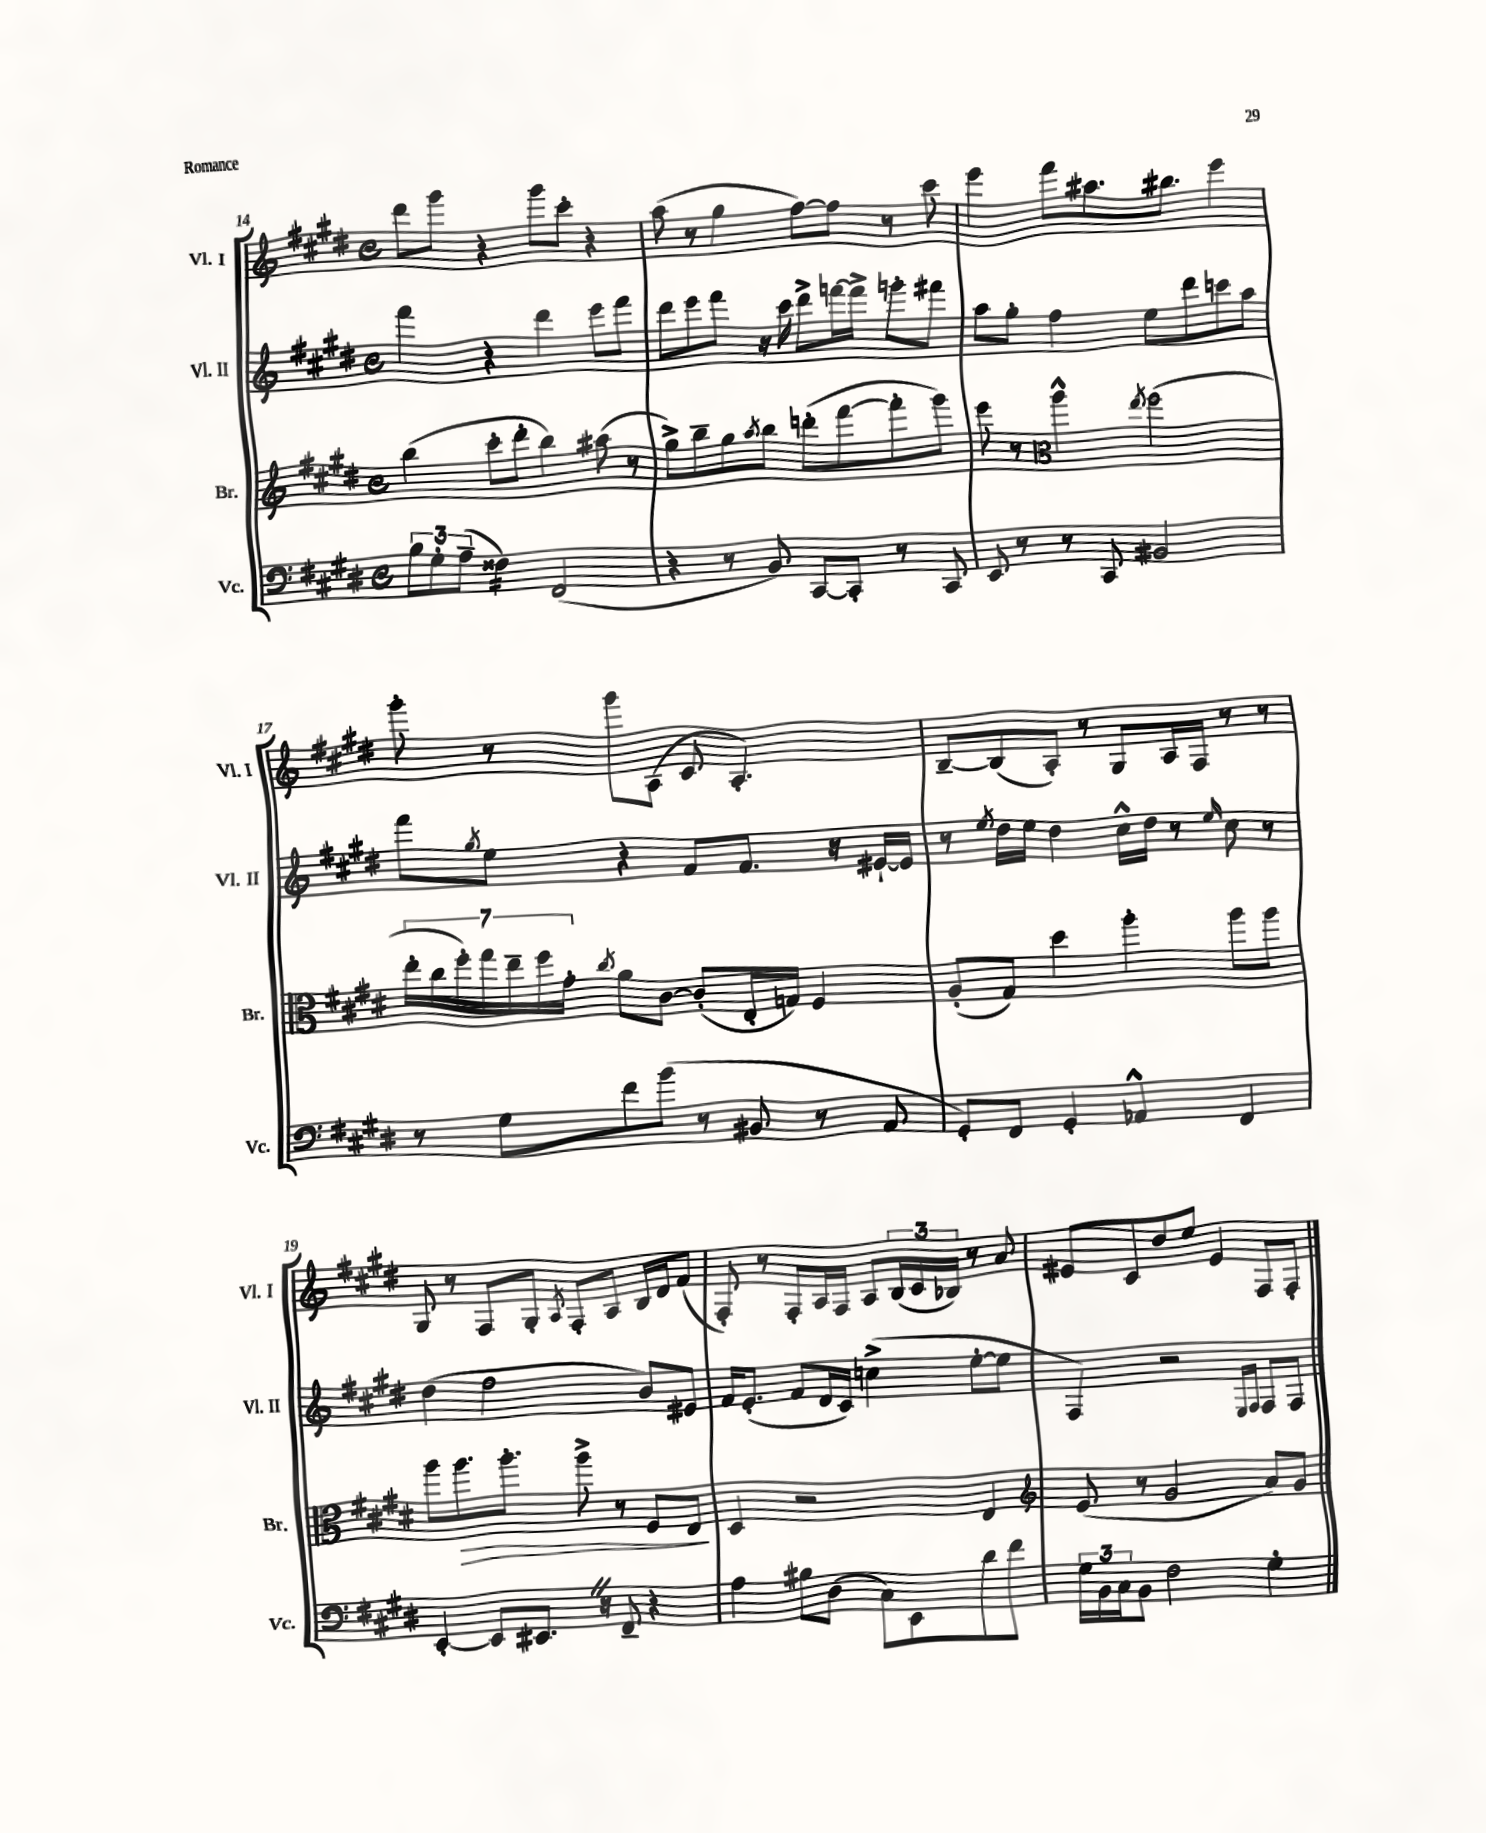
<<
\new StaffGroup <<
\new Staff = "s0" \with { instrumentName = "Vl. I" shortInstrumentName = "Vl. I" } {
    \clef treble \key e \major \defaultTimeSignature \time 4/4
    dis'''8 gis'''8 r4 gis'''8 cis'''8-. r4 |
    a''8( r8 gis''4 fis''8~) fis''8 r8 cis'''8 |
    e'''4 fis'''8 ais''8. bis''8. e'''4 |
    gis'''8-. r8 gis'''8 a8( cis'8 a4.-.) |
    b8~-- b8( a8-.) r8 gis8 a16 fis16 r8 r8 |
    gis8 r8 fis8 gis8-. \acciaccatura { a8 } fis8-. a8 b16 dis'16 fis'8( |
    fis8-.) r8 fis8-. a16 fis16 a8 \tuplet 3/2 { b16( cis'16 bes16) } r8 a'8 |
    eis'8 cis'8 dis''8 e''8 eis'4 fis8 fis8-. \bar "|." |
}
\new Staff = "s1" \with { instrumentName = "Vl. II" shortInstrumentName = "Vl. II" } {
    \clef treble \key e \major \defaultTimeSignature \time 4/4
    fis'''4 r4 dis'''4 e'''8 fis'''8 |
    dis'''8 e'''8 fis'''8 r16 cis'''16 dis'''8-> f'''16~ f'''16-> g'''8-. fis'''8 |
    a''8 gis''8-. fis''4 e''8 dis'''8 c'''8 a''8 |
    fis'''8 \acciaccatura { gis''8 } e''8 r4 fis'8 fis'8. r16 eis'16~-! eis'16 |
    r8 \acciaccatura { e''8 } dis''16 e''16 dis''4 cis''16-^ dis''16 r8 \grace { e''16 } cis''8 r8 |
    dis''4( fis''2 b'8) eis'8 |
    fis'16 e'8.-.( fis'8 dis'16 cis'16) c''4->( e''8~-. e''8 |
    fis4) r2 \grace { e16 fis16 } fis8 fis8 \bar "|." |
}
\new Staff = "s2" \with { instrumentName = "Br." shortInstrumentName = "Br." } {
    \clef treble \key e \major \defaultTimeSignature \time 4/4
    b''4( cis'''8-. dis'''8-. b''4) ais''8( r8 |
    gis''8->) b''8-- gis''8 \acciaccatura { a''8 } b''8 d'''8-.( fis'''8~ fis'''8-. gis'''8) |
    e'''8 r8 \clef alto a''4-^ \acciaccatura { e''8 } fis''2( |
    \tuplet 7/4 { e''16-. cis''16 fis''16-.) gis''16 e''16-- fis''16 gis'16-. } \acciaccatura { cis''8 } a'8 cis'8~ cis'8-.( e16-. g16) fis4 |
    a8-.( gis8) dis''4 a''4-. a''8 a''8 |
    a''8 a''8.\> a''8.-. a''8-> r8 fis8 e8\! |
    dis4 r2 e4 |
    \clef treble e'8( r8 gis'2 a'8) gis'8 \bar "|." |
}
\new Staff = "s3" \with { instrumentName = "Vc." shortInstrumentName = "Vc." } {
    \clef bass \key e \major \defaultTimeSignature \time 4/4
    \tuplet 3/2 { b8 gis8-. a8--( } fisis4:16) fis,2( |
    r4 r8 b,8) cis,8~ cis,8-. r8 cis,8 |
    e,8 r8 r8 cis,8 bis,2 |
    r8 gis8 fis'8 b'8( r8 bis,8 r8 a,8 |
    gis,8-.) fis,8 gis,4-. aes,4-^ fis,4 |
    e,4~-. e,8 eis,8. \once \override BreathingSign.text = \markup { \musicglyph "scripts.caesura.straight" } \breathe r16 fis,8-- r4 |
    a4 bis8 dis8( cis8) e,8 dis'8 fis'8 |
    \tuplet 3/2 { gis16 b,16 cis16 } b,8 fis2 gis4-. \bar "|." |
}
>>
>>
\layout { \context { \Score currentBarNumber = #14 } }
